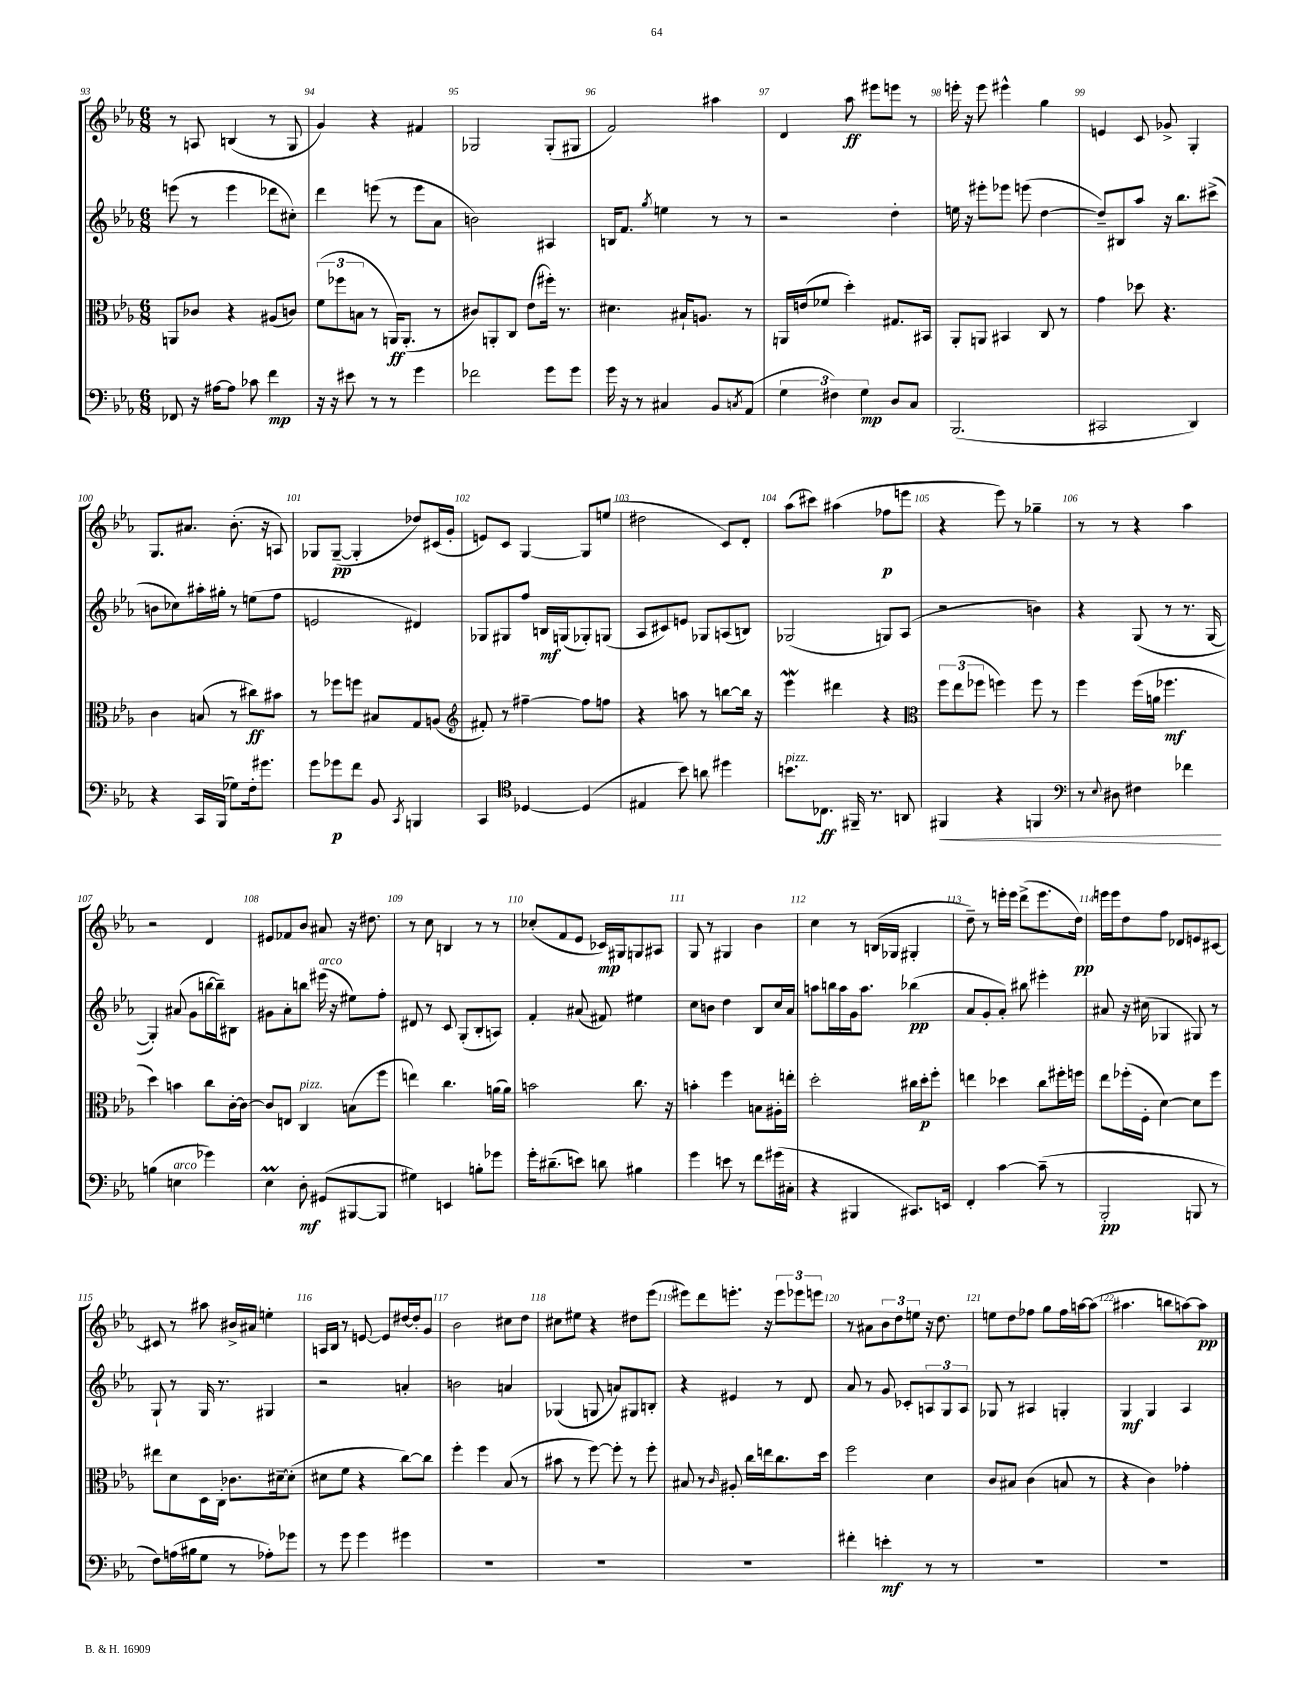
<<
\new StaffGroup <<
\new Staff = "s0" {
    \clef treble \key ees \major \numericTimeSignature \time 6/8
    r8 a8 b4( r8 g8 |
    g'4) r4 fis'4 |
    ges2 ges8-.( gis8 |
    f'2) ais''4 |
    d'4 aes''8\ff eis'''8 e'''8 r8 |
    e'''16-. r16 e'''8 eis'''4-^ g''4 |
    e'4 c'8 ges'8-> g4-. |
    g8. ais'8. bes'8.-.( r16 a8) |
    ges8 ges8~--\pp( ges4-. des''8) cis'16( g'16-. |
    e'8) c'8 g4~ g8 e''8( |
    dis''2 c'8) d'8-. |
    aes''8( cis'''8) ais''4( fes''8\p e'''8 |
    r4 ees'''8) r8 ges''4-- |
    r8 r8 r4 aes''4 |
    r2 d'4 |
    eis'8 fes'8 bes'8 ais'8 r16 dis''8. |
    r8 c''8 b4 r8 r8 |
    ces''8-.( f'8 ees'8 ces'16\mp) gis16 g8 ais8 |
    g8 r8 gis4 bes'4 |
    c''4 r8 b16( ges16 gis4-. |
    d''8--) r8 e'''16-. e'''16 d'''8->( e'''8. d''16\pp) |
    e'''16 e'''16 d''8 f''8 des'8 e'8 cis'8~ |
    cis'8 r8 ais''8 bis'16-> ais'16 e''4-. |
    a16 bes16 r8 e'8~ e'8 dis''16~ dis''16-. g'8 |
    bes'2 cis''8 d''8 |
    cis''8 eis''8 r4 dis''8 ees'''8( |
    eis'''8) d'''8 e'''8.-. r16 \tuplet 3/2 { e'''8 ees'''8 e'''8 } |
    r8 ais'8 \tuplet 3/2 { bes'8 d''8 e''8 } r16 d''8. |
    e''8 d''8 fes''8 g''8 fes''16 a''16~ a''8( |
    ais''4. b''8 a''8~) a''8\pp \bar "|." |
}
\new Staff = "s1" {
    \clef treble \key ees \major \numericTimeSignature \time 6/8
    e'''8( r8 e'''4 des'''8 cis''8-.) |
    d'''4 e'''8( r8 e'''8 aes'8 |
    b'2) ais4 |
    b16 f'8. \acciaccatura { g''8 } e''4 r8 r8 |
    r2 d''4-. |
    e''16 r16 eis'''8-. ees'''8 e'''8( d''4~ |
    d''8--) bis8 aes''8 r16 bes''8. cis'''8->( |
    b'8 ces''8) ais''16-. gis''16-. r8 e''8( f''8 |
    e'2 dis'4) |
    ges8 gis8 f''8 b16\mf g16( ges8-.) g8( |
    aes8 cis'8) e'8 ges8 a8( b8) |
    ges2( g8) aes8( |
    r2 b'4) |
    r4 g8( r8 r8. g16~ |
    g4-.) ais'8( g'8 b''16~ b''16--) bis8 |
    gis'8 aes'8-. b''8 eis'''16^\markup { \italic "arco" }( r16 eis''8) f''8-. |
    dis'8 r8 c'8 g8-.( bes8-. a8) |
    f'4-. ais'8( fis'8) eis''4 |
    c''8 b'8 d''4 bes8 c''16 aes'16 |
    a''8 b''16 a''16 g'16 a''8. bes''4\pp( |
    aes'8 g'8-. aes'8-.) bis''8 eis'''4-. |
    ais'8 r16 cis''16( ges4 gis8) r8 |
    g8-! r8 g16 r8. gis4 |
    r2 a'4-. |
    b'2 a'4 |
    ges4( g8 a'8) gis8 b8-. |
    r4 eis'4 r8 d'8 |
    aes'8 r8 g'8 ces'8-. \tuplet 3/2 { a8 g8 a8 } |
    ges8 r8 ais4 g4-. |
    g4\mf g4 aes4 \bar "|." |
}
\new Staff = "s2" {
    \clef alto \key ees \major \numericTimeSignature \time 6/8
    a,8 ces'8 r4 ais8( c'8) |
    \tuplet 3/2 { f'8( fes''8 b8 } r8 a,16\ff) a,8.-.( r8 |
    cis'8) a,8-. c8 ees'8( fis''16-.) r8. |
    dis'4. bis16-! a8. r8 |
    a,16 e'16( fes'8 d''4-.) gis8. bis,16 |
    aes,8-. a,8 bis,4 c8 r8 |
    g'4 des''8 r4. |
    c'4 b8( r8 cis''8\ff) bis'8 |
    r8 fes''8 f''8 bis8 g8 a8( |
    \clef treble fis'8-.) r8 fis''4~-- fis''8 f''8 |
    r4 a''8 r8 b''8~ b''16 r16 |
    ees'''4\mordent dis'''4 r4 |
    \clef alto \tuplet 3/2 { f''8 ees''8( fes''8 } f''4) f''8 r8 |
    f''4 f''16( a'16 fes''4.\mf |
    d''4) b'4 c''8 c'16~-. c'16~ |
    c'8 e8 c4^\markup { \italic "pizz." } b8( f''8 |
    e''4) c''4. a'16( a'16) |
    b'2 c''8. r16 |
    b'4-. f''4 b8 ais16-. e''16-. |
    d''2-. cis''16 d''16-.\p f''8-. |
    e''4 des''4 c''8 fis''16-. f''16 |
    ees''8 fes''16-.( f16-. d'4~) d'8 fes''8 |
    eis''8 d'8 d16 c16-. ces'8. dis'16~-- dis'8-.( |
    dis'8 f'8 r4 c''8~) c''8 |
    f''4-. f''4 bes8( r8 |
    bis'8 r8 f''8~) f''8-. r8 f''8-. |
    bis8 r8 \grace { c'16 } ais8-. c''16 e''16 c''8. d''16 |
    f''2 d'4 |
    c'8 bis8 c'4( b8 r8 |
    r4 c'4) ges'4-. \bar "|." |
}
\new Staff = "s3" {
    \clef bass \key ees \major \numericTimeSignature \time 6/8
    fes,8 r16 ais16~ ais8 ces'8 f'4\mp |
    r16 r16 eis'8 r8 r8 g'4 |
    fes'2 g'8 g'8 |
    g'16 r16 r8 cis4 bes,8 \acciaccatura { c8 } aes,8( |
    \tuplet 3/2 { g4 fis4) g4\mp } d8 c8 |
    bes,,2.( |
    cis,2 d,4) |
    r4 c,16 bes,,16( ges8) f16-. gis'8. |
    g'8 ges'8\p f'8 bes,8 \acciaccatura { c,8 } b,,4 |
    c,4 \clef tenor des4~ des4( |
    eis4 bes'8) a'8 dis''4 |
    b'8.^\markup { \italic "pizz." } ces8.\ff fis,16-- r8. a,8 |
    fis,4\< r4 f,4 |
    \clef bass r8 \appoggiatura { ees8 } dis8 fis4 fes'4\! |
    b4( e4^\markup { \italic "arco" } ges'4) |
    ees4\prall d8-.\mf gis,8( bis,,8~ bis,,8 |
    gis4) e,4 b8-. ges'8 |
    g'16-. dis'8.--( e'8) d'8 bis4 |
    g'4 e'8 r8 f'8 gis'16( cis16-. |
    r4 bis,,4 cis,8.) e,16 |
    f,4-. c'4~ c'8--( r8 |
    bes,,2-.\pp b,,8 r8 |
    f8) a16( bis16 g8 r8 aes8-.) ges'8 |
    r8 g'8 g'4 gis'4 |
    R2. |
    R2. |
    R2. |
    fis'4-. e'4-.\mf r8 r8 |
    R2. |
    R2. \bar "|." |
}
>>
>>
\layout { \context { \Score currentBarNumber = #93 \override BarNumber.break-visibility = ##(#f #t #t) barNumberVisibility = #all-bar-numbers-visible } }
